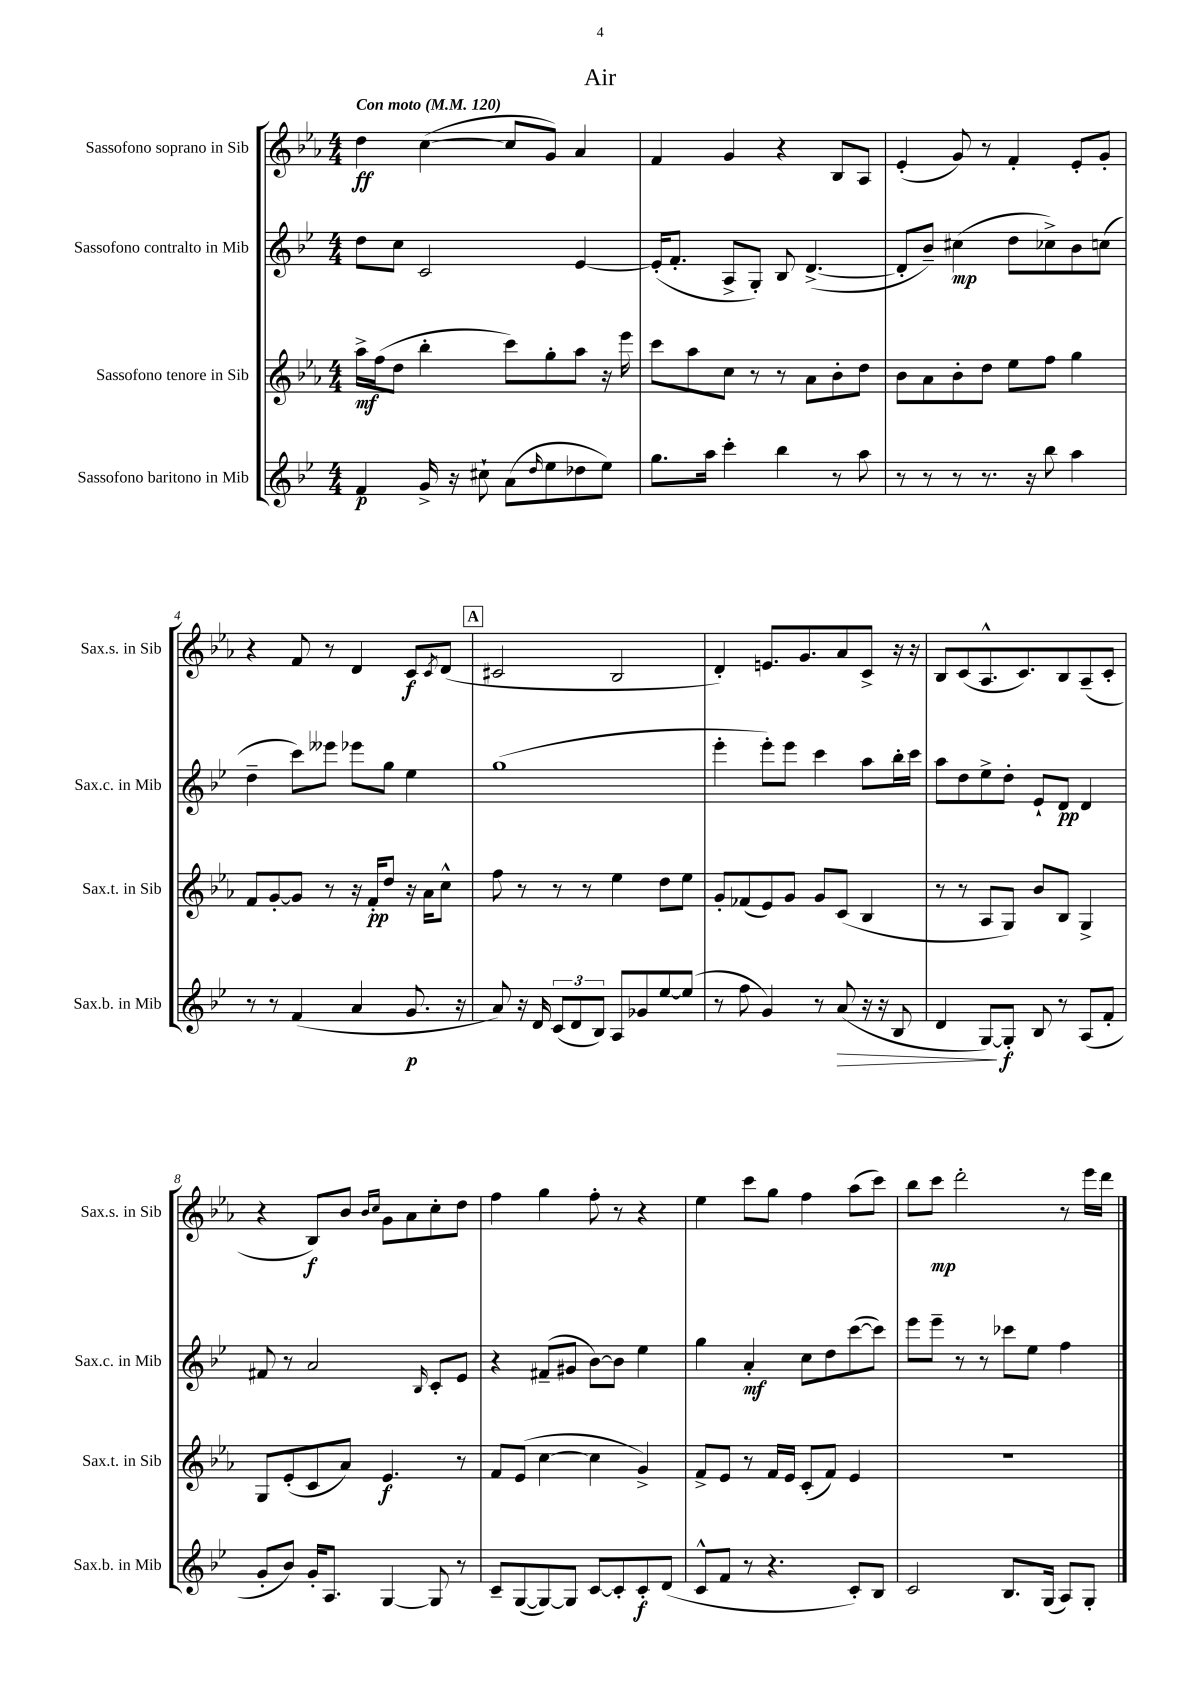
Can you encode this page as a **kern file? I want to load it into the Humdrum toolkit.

**kern	**dynam	**kern	**dynam	**kern	**dynam	**kern	**dynam
*part4	*part4	*part3	*part3	*part2	*part2	*part1	*part1
*staff4	*staff4	*staff3	*staff3	*staff2	*staff2	*staff1	*staff1
*I"Sassofono baritono in Mib	*	*I"Sassofono tenore in Sib	*	*I"Sassofono contralto in Mib	*	*I"Sassofono soprano in Sib	*
*I'Sax.b. in Mib	*	*I'Sax.t. in Sib	*	*I'Sax.c. in Mib	*	*I'Sax.s. in Sib	*
*clefG2	*	*clefG2	*	*clefG2	*	*clefG2	*
*k[b-e-]	*	*k[b-e-a-]	*	*k[b-e-]	*	*k[b-e-a-]	*
*M4/4	*	*M4/4	*	*M4/4	*	*M4/4	*
*MM120	*	*MM120	*	*MM120	*	*MM120	*
=1	=1	=1	=1	=1	=1	=1	=1
!	!	!	!	!	!	!LO:TX:a:B:t=Con moto	!
4f/	p	16aa-^\LL	mf	8dd\L	.	4dd\	ff
.	.	(16ff\J	.	.	.	.	.
.	.	8dd\J	.	8cc\J	.	.	.
16g^/	.	4bb-'\	.	2c/	.	([4cc\	.
16r	.	.	.	.	.	.	.
8cc#X`\	.	.	.	.	.	.	.
(8a\L	.	8ccc\L)	.	.	.	8cc/L]	.
16qqdd/	.	.	.	.	.	.	.
8ee-\	.	8gg'\	.	.	.	8g/J)	.
8dd-X\	.	8aa-\J	.	[4e-/	.	4a-/	.
8ee-\J)	.	16r	.	.	.	.	.
.	.	16eee-\	.	.	.	.	.
=2	=2	=2	=2	=2	=2	=2	=2
8.gg\L	.	8ccc\L	.	(16e-'/KL]	.	4f/	.
.	.	.	.	8.f'/J	.	.	.
.	.	8aa-\	.	.	.	.	.
16aa\Jk	.	.	.	.	.	.	.
4ccc'\	.	8cc\J	.	8A^/L	.	4g/	.
.	.	8r	.	8G'/J)	.	.	.
4bb-\	.	8r	.	8B-/	.	4r	.
.	.	8a-\L	.	([4.d^/	.	.	.
8r	.	8b-'\	.	.	.	8B-/L	.
8aa\	.	8dd\J	.	.	.	8A-/J	.
=3	=3	=3	=3	=3	=3	=3	=3
8r	.	8b-\L	.	8d'/L]	.	(4e-'/	.
8r	.	8a-\	.	8b-~/J)	.	.	.
8r	.	8b-'\	.	(4cc#X\	mp	8g/)	.
8.r	.	8dd\J	.	.	.	8r	.
.	.	8ee-\L	.	8dd\L	.	4f'/	.
16r	.	.	.	.	.	.	.
8bb-\	.	8ff\J	.	8cc-X^\)	.	.	.
4aa\	.	4gg\	.	8b-\	.	8e-'/L	.
.	.	.	.	(8ccn\J	.	8g'/J	.
!!LO:LB:g=z
=4	=4	=4	=4	=4	=4	=4	=4
8r	.	8f/L	.	4dd~\	.	4r	.
8r	.	[8g'/	.	.	.	.	.
(4f/	.	8g/J]	.	8ccc\L)	.	8f/	.
.	.	8r	.	8eee--X\J	.	8r	.
4a/	.	16r	.	8eee-X\L	.	4d/	.
.	.	16f'/KL	pp	.	.	.	.
.	.	8dd/J	.	8gg\J	.	.	.
8.g/	p	16r	.	4ee-\	.	8c/L	f
.	.	16a-\KL	.	.	.	.	.
.	.	.	.	.	.	8qc/	.
.	.	8cc^^\J	.	.	.	(8d/J	.
16r	.	.	.	.	.	.	.
!!LO:REH:place=s1:t=A
=5	=5	=5	=5	=5	=5	=5	=5
8a/)	.	8ff\	.	(1gg	.	2c#X/	.
16r	.	8r	.	.	.	.	.
16d/	.	.	.	.	.	.	.
(12c/L	.	8r	.	.	.	.	.
12d/	.	.	.	.	.	.	.
.	.	8r	.	.	.	.	.
12B-/J)	.	.	.	.	.	.	.
8A/L	.	4ee-\	.	.	.	2B-/	.
8g-X/	.	.	.	.	.	.	.
[8ee-/	.	8dd\L	.	.	.	.	.
(8ee-/J]	.	8ee-\J	.	.	.	.	.
=6	=6	=6	=6	=6	=6	=6	=6
8r	.	8g'/L	.	4eee-'\	.	4d'/)	.
8ff\	.	(8f-X/	.	.	.	.	.
4g/)	.	8e-/)	.	8eee-'\L)	.	8.en/L	.
.	.	8g/J	.	8eee-\J	.	.	.
.	.	.	.	.	.	8.g/	.
8r	.	8g/L	.	4ccc\	.	.	.
!	!LO:HP:b	!	!	!	!	!	!
(8a/	>	(8c/J	.	.	.	8a-/	.
16r	.	4B-/	.	8aa\L	.	8c^/J	.
16r	.	.	.	.	.	.	.
8B-/	.	.	.	16bb-'\L	.	16r	.
.	.	.	.	16ccc\JJ	.	16r	.
=7	=7	=7	=7	=7	=7	=7	=7
4d/	.	8r	.	8aa\L	.	8B-/L	.
.	.	8r	.	8dd\	.	(8c/	.
[8G/L)	.	8A-/L	.	8ee-^\	.	8.A-^^/	.
8G'/J]	] f	8G/J)	.	8dd'\J	.	.	.
.	.	.	.	.	.	8.c/)	.
8B-/	.	8b-/L	.	8e-`/L	.	.	.
8r	.	8B-/J	.	8d/J	pp	8B-/	.
(8A/L	.	4G^/	.	4d/	.	(8A-~/	.
8f'/J	.	.	.	.	.	8c'/J	.
!!LO:LB:g=z
=8	=8	=8	=8	=8	=8	=8	=8
8g'/L	.	8G/L	.	8f#X/	.	4r	.
8b-/J)	.	(8e-'/	.	8r	.	.	.
16g'/KL	.	8c/	.	2a/	.	8B-/L)	f
8.A/J	.	.	.	.	.	.	.
.	.	8a-/J)	.	.	.	8b-/J	.
.	.	.	.	.	.	16qqb-/LL	.
.	.	.	.	.	.	16qqcc/JJ	.
[4G/	.	4.e-/	f	.	.	8g\L	.
.	.	.	.	.	.	8a-\	.
.	.	.	.	16qqB-/	.	.	.
8G/]	.	.	.	8c'/L	.	8cc'\	.
8r	.	8r	.	8e-/J	.	8dd\J	.
=9	=9	=9	=9	=9	=9	=9	=9
8c~/L	.	8f/L	.	4r	.	4ff\	.
([8G/	.	(8e-/J	.	.	.	.	.
8G/_)	.	[4cc\	.	(8f#X~/L	.	4gg\	.
8G/J]	.	.	.	8g#X/J	.	.	.
[8c/L	.	4cc\]	.	[8b-\L)	.	8ff'\	.
8c'/]	.	.	.	8b-\J]	.	8r	.
8c'/	f	4g^/)	.	4ee-\	.	4r	.
(8d/J	.	.	.	.	.	.	.
=10	=10	=10	=10	=10	=10	=10	=10
8c^^/L	.	8f^/L	.	4gg\	.	4ee-\	.
8f/J	.	8e-/J	.	.	.	.	.
8r	.	8r	.	4a'/	mf	8ccc\L	.
4.r	.	16f/LL	.	.	.	8gg\J	.
.	.	16e-/JJ	.	.	.	.	.
.	.	(8c'/L	.	8cc\L	.	4ff\	.
.	.	8f/J)	.	8dd\	.	.	.
8c'/L)	.	4e-/	.	([8ccc\	.	(8aa-\L	.
8B-/J	.	.	.	8ccc\J])	.	8ccc\J)	.
=11	=11	=11	=11	=11	=11	=11	=11
2c/	.	1r	.	8eee-\L	.	8bb-\L	.
.	.	.	.	8eee-~\J	.	8ccc\J	mp
.	.	.	.	8r	.	2ddd'\	.
.	.	.	.	8r	.	.	.
8.B-/L	.	.	.	8ccc-X\L	.	.	.
.	.	.	.	8ee-\J	.	.	.
(16G/Jk	.	.	.	.	.	.	.
8A/L)	.	.	.	4ff\	.	8r	.
8G'/J	.	.	.	.	.	16eee-\LL	.
.	.	.	.	.	.	16ddd\JJ	.
==	==	==	==	==	==	==	==
*-	*-	*-	*-	*-	*-	*-	*-
